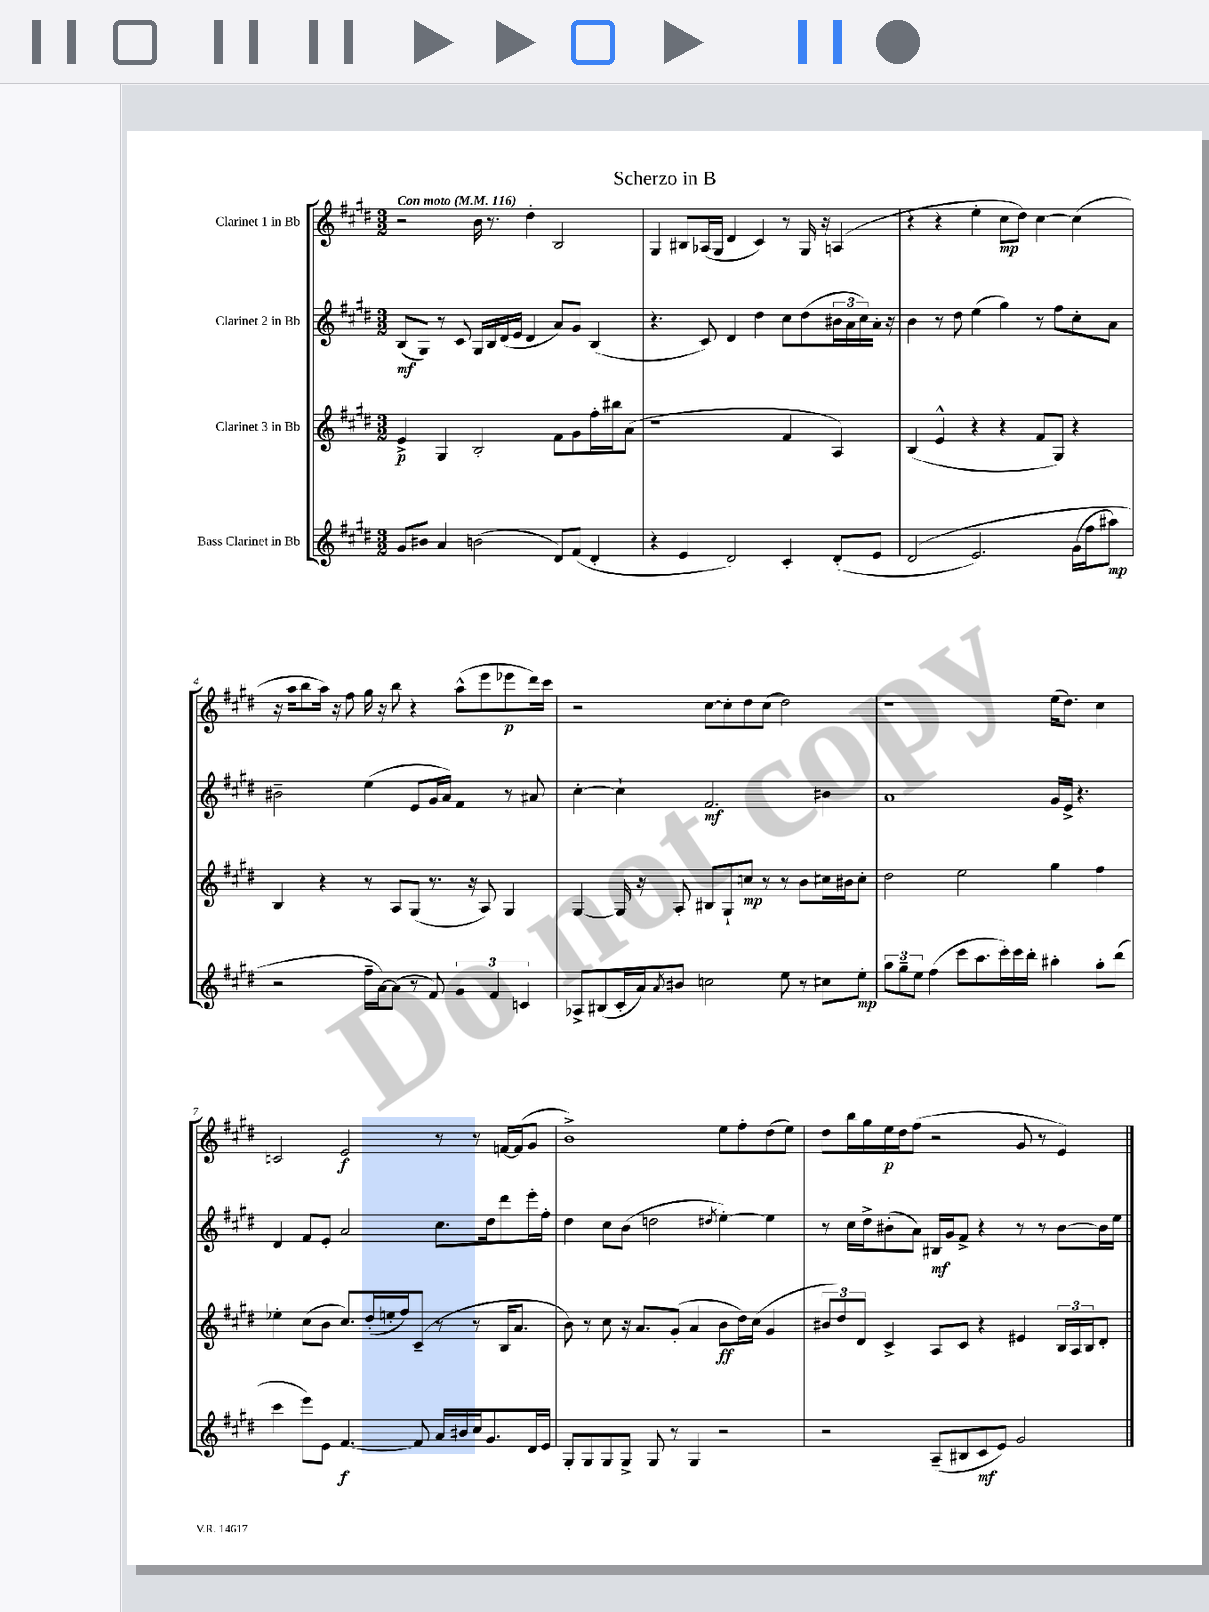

**kern	**kern	**kern	**kern
*staff4	*staff3	*staff2	*staff1
*clefG2	*clefG2	*clefG2	*clefG2
*k[f#c#g#d#]	*k[f#c#g#d#]	*k[f#c#g#d#]	*k[f#c#g#d#]
*M3/2	*M3/2	*M3/2	*M3/2
*MM116	*MM116	*MM116	*MM116
8g#	4e^	(8B	2r
8b#	.	8G#)	.
4a	4G#	8r	.
.	.	8c#	.
(2b	2B'	16G#	16b
.	.	16B	8.r
.	.	(16d#	.
.	.	16e	.
.	.	4d#	4dd#'
8d#)	8f#	8a)	2B
(8f#	8g#	8g#	.
4d#'	16ff#'	(4B	.
.	16bb#	.	.
.	(8a	.	.
=	=	=	=
4r	1r	4.r	4G#
4e	.	.	8B#
.	.	8c#)	(16A-
.	.	.	16G#
2d#)	.	4d#	4d#
.	.	4dd#	4c#)
4c#'	4f#	8cc#	8r
.	.	(8dd#	16G#
.	.	.	16r
(8d#'	4A)	24b#	(4A
.	.	24a	.
.	.	24cc#)	.
8e	.	16a'	.
.	.	16r	.
=	=	=	=
&(2d#	(4B	4b	4r
.	4e^^	8r	4r
.	.	8dd#	.
2.e)	4r	(4ee	4ee'
.	4r	4gg#)	8cc#
.	.	.	8dd#)
.	8f#	8r	[4cc#
.	8G#)	8ff#	.
(16g#	4r	8cc#'	(4cc#]
16ff#	.	.	.
8aa#)	.	8a	.
=	=	=	=
2r	4B	2b#~	16r
.	.	.	16aa
.	.	.	8bb
.	4r	.	16aa)
.	.	.	16r
.	.	.	8ff#
16ff#~	8r	(4ee	16gg#
[16a&)	.	.	16r
(8a]	8A	.	8bb
8r	(8G#	8e	4r
8f#)	8.r	16g#	.
.	.	16a)	.
6g#	.	4f#	(8aa^^
.	16r	.	.
.	8A)	.	8eee
6f#	.	.	.
.	4G#	8r	8eee-
6c	.	.	.
.	.	8a#	16ddd#)
.	.	.	16ccc#
=	=	=	=
8A-^	[4G#	[4cc#'	2r
(8B#	.	.	.
16c#'	16G#]	4cc#`]	.
16a)	16r	.	.
8qa	.	.	.
8b#	8A'	.	.
2cc	8B#	2.f#	[8cc#
.	8G#`	.	8cc#']
.	8cc	.	8dd#
.	8r	.	(8cc#
8ee	8r	.	2dd#)
8r	8b	.	.
8cc#	16cc#	4b#	.
.	16b#	.	.
8ee'	8cc#'	.	.
=	=	=	=
12aa	2dd#	1a	1r
12gg#~	.	.	.
12ee	.	.	.
(4ff#	.	.	.
8eee	2ee	.	.
8.ccc#	.	.	.
16eee')	.	.	.
16eee	.	.	.
16ddd#'	.	.	.
4bb#'	4gg#	16g#	(16ee
.	.	16e^	8.dd#)
.	.	4.r	.
8aa'	4ff#	.	4cc#
(8ddd#	.	.	.
=	=	=	=
4ccc#	4ee-'	4d#	2c
8eee)	(8cc#	8f#	.
8e	8b	8e'	.
[4.f#	8.cc#)	2a	2e
.	(16dd#'	.	.
.	16ee'	.	.
.	16ff#)	.	.
8f#]	(8c#~	.	.
16a	8r	8.cc#	8r
16b#	.	.	.
16cc#	8r	.	8r
8.g#	.	16dd#	.
.	16B	8ddd#	[16f
.	8.a	.	(16f]
16d#	.	16eee'	8g#
16e	.	16ff#'	.
=	=	=	=
8G#'	8b)	4dd#	1b^)
8G#	8r	.	.
8G#	8cc#	8cc#	.
8G#^	16r	(8b	.
.	8.a	.	.
8G#	.	2dd	.
8r	(8g#'	.	.
4G#	4a	.	.
.	.	8qdd#	.
2r	8b	[4ee')	8ee
.	16dd#)	.	8ff#'
.	(16cc#	.	.
.	4g#	4ee]	(8dd#
.	.	.	8ee)
=	=	=	=
2r	12b#	8r	8dd#
.	12dd#)	.	.
.	.	16cc#	16bb
.	12d#	.	.
.	.	16dd#^	16gg#
.	4c#^	(8b#'	16ee
.	.	.	16dd#
.	.	8a)	(8ff#
(8A~	8A	16B#	2r
.	.	16g#	.
8B#	8c#	8f#^	.
8c#	4r	4r	.
8e)	.	.	.
2g#	4e#	8r	8g#
.	.	8r	8r
.	24B	[8b#	4e)
.	24A	.	.
.	24B	.	.
.	8d#'	16b#]	.
.	.	16ee	.
==	==	==	==
*-	*-	*-	*-
